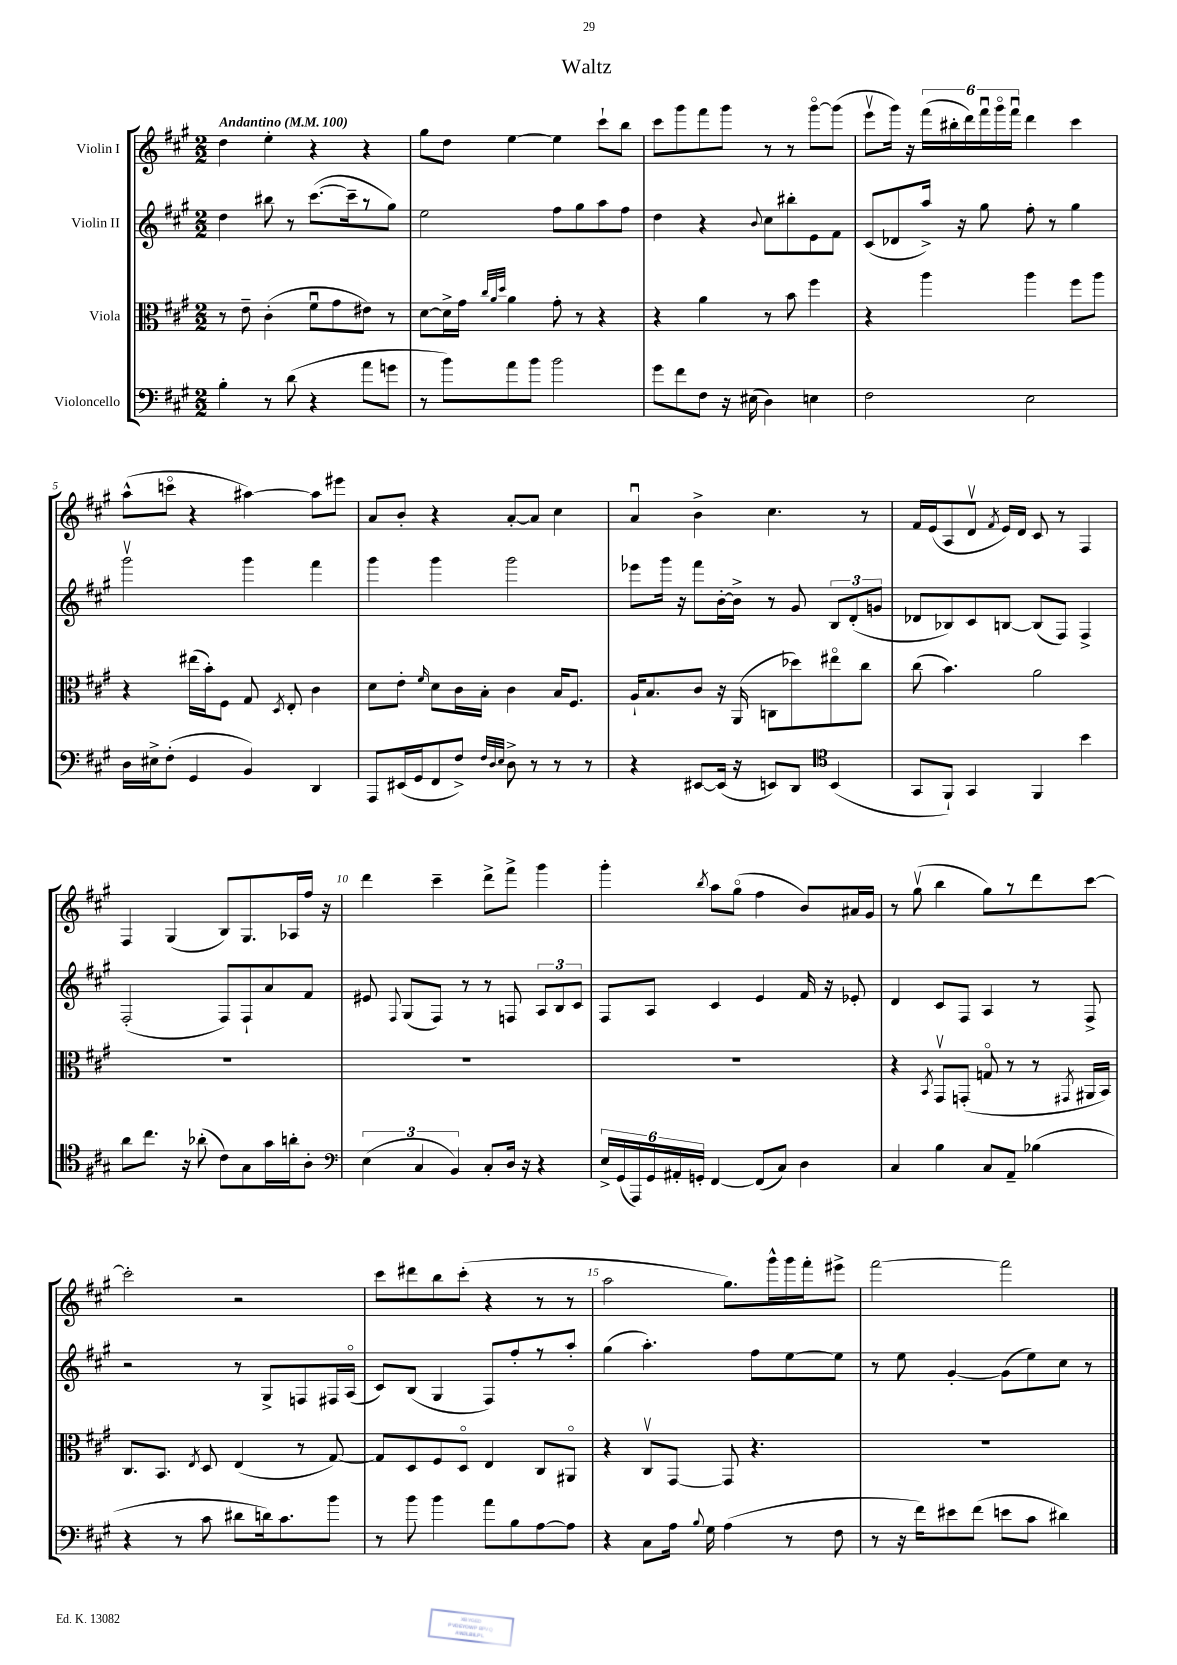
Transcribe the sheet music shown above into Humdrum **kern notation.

**kern	**kern	**kern	**kern
*part4	*part3	*part2	*part1
*staff4	*staff3	*staff2	*staff1
*I"Violoncello	*I"Viola	*I"Violin II	*I"Violin I
*clefF4	*clefC3	*clefG2	*clefG2
*k[f#c#g#]	*k[f#c#g#]	*k[f#c#g#]	*k[f#c#g#]
*M2/2	*M2/2	*M2/2	*M2/2
*MM100	*MM100	*MM100	*MM100
=1	=1	=1	=1
!	!	!	!LO:TX:a:B:t=Andantino
4B'\	8r	4dd\	4dd\
.	8e~\	.	.
8r	(4c#'\	8bb#X\	4ee'\
(8d\	.	8r	.
4r	8f#u\L	([8.ccc#\L	4r
.	8g#\	.	.
.	.	16ccc#~\k]	.
8a\L	8e#X\J)	8r	4r
8gn\J	8r	8gg#\J)	.
=2	=2	=2	=2
8r	[8d\L	2ee\	8gg#\L
8b\L)	16d^\L]	.	8dd\J
.	16g#\JJ	.	.
.	32qqcc#/LLL	.	.
.	32qqa/	.	.
.	32qqdd/JJJ	.	.
8a\	4a\	.	[4ee\
8b\J	.	.	.
2b\	8g#'\	8ff#\L	4ee\]
.	8r	8gg#\	.
.	4r	8aa\	8ccc#`\L
.	.	8ff#\J	8bb\J
=3	=3	=3	=3
8g#\L	4r	4dd\	8ccc#\L
8f#\	.	.	8ggg#\
8F#\J	4a\	4r	8fff#\
16r	.	.	8ggg#\J
(16E#X\	.	.	.
.	.	8qqb/	.
4D\)	8r	8cc#\L	8r
.	8b\	8bb#X'\	8r
4En\	4ff#\	8e\	[8ggg#\L
.	.	8f#\J	(8ggg#\J]
=4	=4	=4	=4
2F#\	4r	(8c#/L	8eeev\L
.	.	8d-X/	16ggg#\Jk)
.	.	.	16r
.	4aa\	16aa^/Jk)	(24fff#\LL
.	.	.	24bb#X'\
.	.	16r	.
.	.	.	24ddd\)
.	.	8gg#\	24fff#u\
.	.	.	24ggg#\
.	.	.	24fff#u\JJ
2E\	4aa\	8ff#'\	4ddd\
.	.	8r	.
.	8ff#\L	4gg#\	4ccc#\
.	8aa\J	.	.
!!LO:LB:g=z
=5	=5	=5	=5
16D\LL	4r	2ggg#v\	(8aa^^\L
16E#X^\J	.	.	.
(8F#'\J	.	.	8cccn\J
4GG#/	(16ee#X\LL	.	4r
.	16b'\J)	.	.
.	8F#\J	.	.
4BB/)	8G#/	4ggg#\	[4aa#X\)
.	8qD/	.	.
.	8E'/	.	.
4DD/	4c#\	4fff#\	8aa#\L]
.	.	.	8eee#X\J
=6	=6	=6	=6
8AAA/L	8d\L	4ggg#\	8a/L
(16EE#X/L	8e'\J	.	8b'/J
16GG#/J	.	.	.
.	16qqf#/	.	.
8FF#/	8d\L	4ggg#\	4r
8F#^/J)	16c#\L	.	.
.	16B'\JJ	.	.
32qqF#/LLL	.	.	.
32qqD/	.	.	.
32qqE/JJJ	.	.	.
8D^\	4c#\	2ggg#\	[8a'/L
8r	.	.	8a/J]
8r	16B/KL	.	4cc#\
.	8.F#/J	.	.
8r	.	.	.
=7	=7	=7	=7
4r	16A`/KL	8eee-X\L	4au/
.	8.B/	.	.
.	.	16ggg#\Jk	.
.	.	16r	.
[8EE#X/L	8c#/J	8fff#\L	4b^\
(16EE#/Jk]	16r	[16b'\L	.
16r	(16AA/	16b^\JJ]	.
8EEn/L)	8Cn\L	8r	4.cc#\
8DD/J	8dd-X\)	8g#/	.
*clefC4	*	*	*
(4BB/	8ee#X\	12B/L	.
.	.	(12d'/	.
.	8cc#\J	.	8r
.	.	12gn/J	.
=8	=8	=8	=8
8GG#/L	(8cc#\	8d-X/L	16f#/LL
.	.	.	(16e/J
8FF#`/J)	4.b\)	8B-X/)	8A/
4GG#/	.	8c#/	8dv/J
.	.	.	8qf#/
.	.	[8Bn/J	16e/LL)
.	.	.	16d/JJ
4FF#/	2a\	(8B/L]	8c#/
.	.	8F#/J)	8r
4b\	.	4F#^/	4F#/
!!LO:LB:g=z
=9	=9	=9	=9
8a\L	1r	(2F#'/	4F#/
8.cc#\J	.	.	.
.	.	.	(4G#/
16r	.	.	.
(8a-X'\	.	.	.
8c#\L)	.	8F#/L)	8B/L)
8G#\	.	8F#`/	8.G#/
16g#\L	.	8a/	.
16an'\J	.	.	16A-X/L
8A'\J	.	8f#/J	16ff#/JJ
.	.	.	16r
=10	=10	=10	=10
*clefF4	*	*	*
(6E\	1r	8e#X/	4ddd\
.	.	8qqF#/	.
.	.	(8G#/L	.
6C#/	.	.	.
.	.	8F#/J)	4ccc#~\
6BB/)	.	.	.
.	.	8r	.
8C#'/L	.	8r	8ddd^\L
16D/Jk	.	8Fn/	8fff#^\J
16r	.	.	.
4r	.	12A/L	4ggg#\
.	.	12B/	.
.	.	12c#/J	.
=11	=11	=11	=11
24E^/LL	1r	8F#/L	4ggg#'\
(24GG#/	.	.	.
24AAA/)	.	.	.
24GG#/	.	8A/J	.
24AA#X'/	.	.	.
24GGn'/JJ	.	.	.
.	.	.	8qbb/
[4FF#/	.	4c#/	8aa\L
.	.	.	(8gg#\J
(8FF#/L]	.	4e/	4ff#\
8C#/J)	.	.	.
4D\	.	16f#/	8b/L)
.	.	16r	.
.	.	8e-X'/	16a#X/L
.	.	.	16g#/JJ
=12	=12	=12	=12
4C#/	4r	4d/	8r
.	.	.	(8gg#v\
.	8qBB/	.	.
4B\	8GG#v/L	8c#/L	4bb\
.	(8GGn'/J	8F#/J	.
8C#/L	8Gn/	4A/	8gg#\L)
8AA~/J	8r	.	8r
(4B-X\	8r	8r	8ddd\
.	8qGG#X/	.	.
.	16AA#X/LL	8F#^/	[8ccc#\J
.	16BB/JJ)	.	.
!!LO:LB:g=z
=13	=13	=13	=13
4r	8.C#/L	2r	2ccc#'\]
.	8.BB/J	.	.
8r	.	.	.
.	8qE/	.	.
8c#\	8D/	.	.
8d#X\L	(4E/	8r	2r
16dn\k)	.	8G#^/L	.
8.c#\	.	.	.
.	8r	8Fn/	.
8b\J	[8G#/)	16F#X/L	.
.	.	(16A/JJ	.
=14	=14	=14	=14
8r	8G#/L]	8c#/L)	8ccc#\L
8b\	8D/	(8B/J	8ddd#X\
4b\	8F#/	4G#/	8bb\
.	8D/J	.	(8ccc#'\J
8a\L	4E/	8F#/L)	4r
8B\	.	8ff#'/	.
[8A\	8C#/L	8r	8r
8A\J]	8AA#X/J	8aa'/J	8r
=15	=15	=15	=15
4r	4r	(4gg#\	2aa\
8C#\L	8C#v/L	4.aa'\)	.
16A\Jk	[8GG#/J	.	.
8qqB/	.	.	.
16G#\	.	.	.
(4A\	8GG#/]	.	8.gg#\L)
.	4.r	8ff#\L	.
.	.	.	16ggg#^^\L
8r	.	[8ee\	16ggg#\
.	.	.	16fff#'\J
8F#\	.	8ee\J]	8eee#X^\J
=16	=16	=16	=16
8r	1r	8r	[2fff#\
16r	.	8ee\	.
16f#\KL)	.	.	.
8e#X\	.	[4g#'/	.
(8f#\J	.	.	.
8en\L	.	(8g#\L]	2fff#\]
8c#\J	.	8ee\)	.
4d#X\)	.	8cc#\J	.
.	.	8r	.
==	==	==	==
*-	*-	*-	*-
